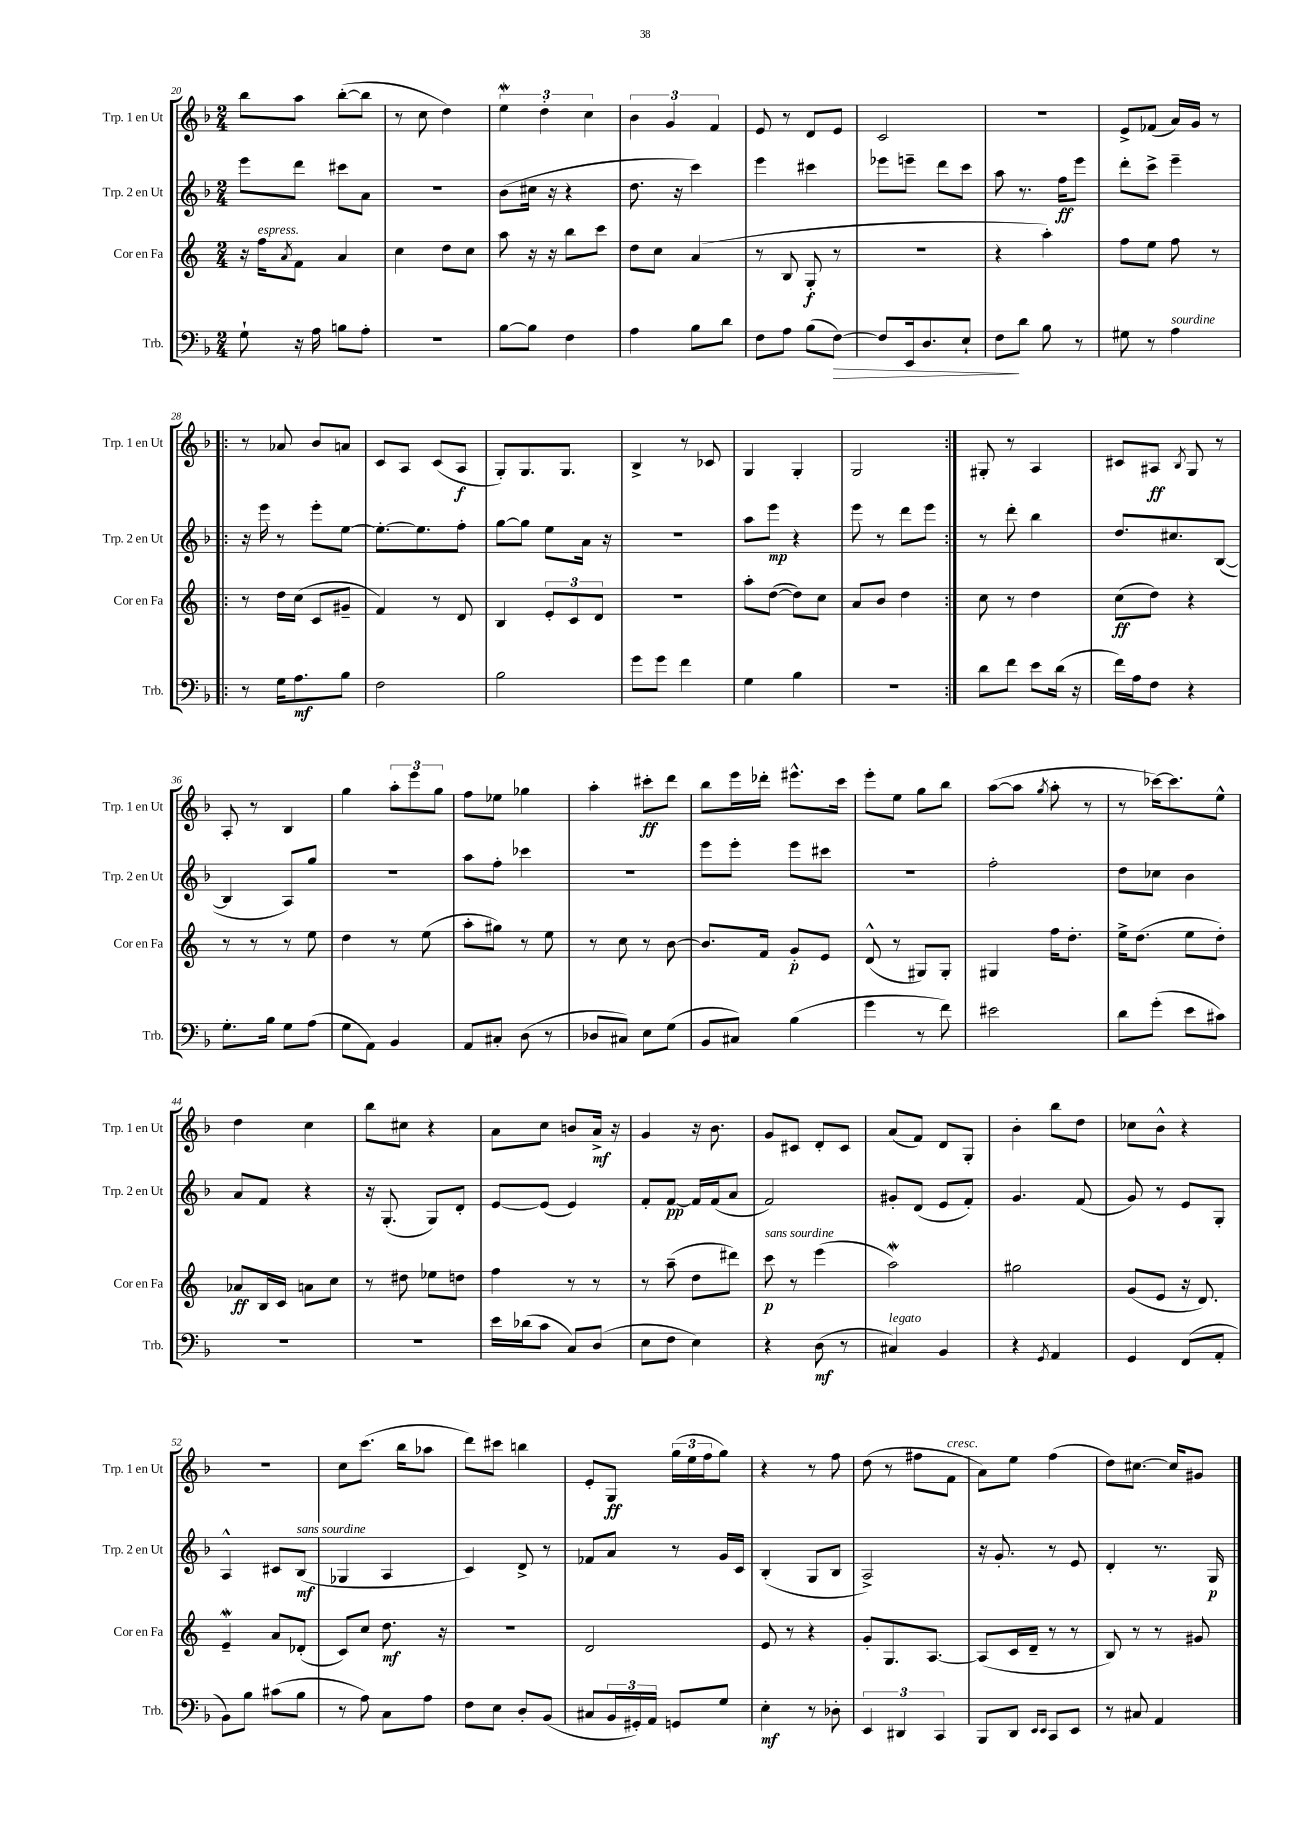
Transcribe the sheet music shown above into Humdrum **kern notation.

**kern	**kern	**kern	**kern
*staff4	*staff3	*staff2	*staff1
*clefF4	*clefG2	*clefG2	*clefG2
*k[b-]	*k[]	*k[b-]	*k[b-]
*M2/4	*M2/4	*M2/4	*M2/4
8G`	16r	8eee	8bb-
.	16ff	.	.
.	8qa	.	.
16r	8f	8ddd	8aa
16A	.	.	.
8B	4a	8ccc#	([8bb-'
8A'	.	8a	8bb-]
=	=	=	=
2r	4cc	2r	8r
.	.	.	8cc
.	8dd	.	4dd)
.	8cc	.	.
=	=	=	=
[8B-	8aa	(8b-	6ee
8B-]	16r	16cc#	.
.	.	.	6dd'
.	16r	16r	.
4F	8bb	4r	.
.	.	.	6cc
.	8ccc	.	.
=	=	=	=
4A	8dd	8.dd	6b-
.	8cc	.	.
.	.	.	6g
.	.	16r	.
8B-	(4a	4ccc)	.
.	.	.	6f
8d	.	.	.
=	=	=	=
8F	8r	4eee	8e
8A	8B	.	8r
(8B-	8G'	4ccc#	8d
[8F)	8r	.	8e
=	=	=	=
8F]	2r	8eee-	2c
16EE	.	8eee~	.
8.D	.	.	.
.	.	8ddd	.
8E`	.	8ccc	.
=	=	=	=
8F	4r	8aa	2r
8d	.	8.r	.
8B-	4aa')	.	.
.	.	16ff	.
8r	.	8eee	.
=	=	=	=
8G#	8ff	8ddd'	8e^
8r	8ee	8ccc^	(8f-
4A	8ff	4eee~	16a)
.	.	.	16g
.	8r	.	8r
=!|:	=!|:	=!|:	=!|:
8r	8r	16r	8r
.	.	16eee	.
16G	16dd	8r	8a-
8.A	(16cc	.	.
.	8c	8eee'	8b-
8B-	8g#~	[8ee	8a
=	=	=	=
2F	4f)	8.ee'_	8c
.	.	.	8A
.	.	8.ee]	.
.	8r	.	(8c
.	8d	8ff'	8A
=	=	=	=
2B-	4B	[8gg	8G')
.	.	8gg]	8.G
.	12e'	8ee	.
.	.	.	8.G
.	12c	.	.
.	.	16a	.
.	12d	.	.
.	.	16r	.
=	=	=	=
8g	2r	2r	4B-^
8g	.	.	.
4f	.	.	8r
.	.	.	8c-
=	=	=	=
4G	8aa'	8aa	4G
.	([8dd	8eee	.
4B-	8dd])	4r	4G'
.	8cc	.	.
=	=	=	=
2r	8a	8eee	2G
.	8b	8r	.
.	4dd	8ddd	.
.	.	8eee	.
=:|!	=:|!	=:|!	=:|!
8d	8cc	8r	8G#'
8f	8r	8ddd'	8r
8e	4dd	4bb-	4A
(16d	.	.	.
16r	.	.	.
=	=	=	=
16f)	(8cc	8.dd	8c#
16A	.	.	.
8F	8dd)	.	8A#
.	.	8.cc#	.
.	.	.	8qB-
4r	4r	.	8G
.	.	([8B-	8r
=	=	=	=
8.G'	8r	4B-]	8A'
.	8r	.	8r
16B-	.	.	.
8G	8r	8A)	4B-
(8A	8ee	8gg	.
=	=	=	=
8G	4dd	2r	4gg
8AA)	.	.	.
4BB-	8r	.	12aa'
.	.	.	12eee
.	(8ee	.	.
.	.	.	12gg
=	=	=	=
8AA	8aa'	8aa	8ff
8C#'	8gg#)	8ff'	8ee-
(8D	8r	4ccc-	4gg-
8r	8ee	.	.
=	=	=	=
8D-	8r	2r	4aa'
8C#)	8cc	.	.
8E	8r	.	8ccc#'
(8G	[8b	.	8ddd
=	=	=	=
8BB-	8.b]	8eee	8bb-
8C#)	.	8eee'	16eee
.	16f	.	16ddd-'
(4B-	8g'	8eee	8.eee#^^
.	8e	8ccc#	.
.	.	.	16ccc
=	=	=	=
4g	(8d^^	2r	8eee'
.	8r	.	8ee
8r	8G#)	.	8gg
8f)	8G#'	.	8bb-
=	=	=	=
2e#	4G#	2ff'	([8aa
.	.	.	8aa]
.	.	.	8qgg
.	16ff	.	8aa'
.	8.dd'	.	.
.	.	.	8r
=	=	=	=
8d	16ee^	8dd	8r
.	(8.dd	.	.
(8g'	.	8cc-	[16ccc-)
.	.	.	8.ccc-]
8e	8ee	4b-	.
8c#)	8dd')	.	8ee^^
=	=	=	=
2r	8a-	8a	4dd
.	16B	8f	.
.	16c	.	.
.	8a	4r	4cc
.	8cc	.	.
=	=	=	=
2r	8r	16r	8bb-
.	.	(8.G'	.
.	8dd#	.	8cc#
.	8ee-	8G)	4r
.	8dd	8d'	.
=	=	=	=
16e	4ff	[8e	8a
(16d-	.	.	.
8c	.	(8e]	8cc
8C)	8r	4e)	8b
(8D	8r	.	16a^
.	.	.	16r
=	=	=	=
8E	8r	8f'	4g
8F	(8aa~	[8f	.
4E)	8dd	16f]	16r
.	.	(16f	8.b-
.	8ddd#)	8a	.
=	=	=	=
4r	8ccc	2f)	8g
.	8r	.	8c#
(8D	(4eee	.	8d'
8r	.	.	8c#
=	=	=	=
4C#)	2aa)	8g#'	(8a
.	.	(8d	8f)
4BB-	.	8e	8d
.	.	8f')	8G'
=	=	=	=
4r	2gg#	4.g	4b-'
8qGG	.	.	.
4AA	.	.	8bb-
.	.	(8f	8dd
=	=	=	=
4GG	(8g	8g)	8cc-
.	8e	8r	8b-^^
(8FF	16r	8e	4r
.	8.d)	.	.
8AA'	.	8G'	.
=	=	=	=
8BB-)	4e~	4A^^	2r
8B-	.	.	.
(8c#	8a	8c#	.
8B-	(8d-'	(8B-	.
=	=	=	=
8r	8c)	4G-	8cc
8A)	8cc	.	(8.ccc
8C	8.dd	4A	.
.	.	.	16bb-
8A	.	.	8aa-
.	16r	.	.
=	=	=	=
8F	2r	4c)	8ddd)
8E	.	.	8ccc#
8D'	.	8d^	4bb
(8BB-	.	8r	.
=	=	=	=
8C#	2d	8f-	8e'
24BB-	.	8a	8G
24GG#')	.	.	.
24AA	.	.	.
8GG	.	8r	(24gg
.	.	.	24ee
.	.	.	24ff
8G	.	16g	8gg)
.	.	16c	.
=	=	=	=
4E'	8e	(4B-'	4r
.	8r	.	.
8r	4r	8G	8r
8D-'	.	8B-	8ff
=	=	=	=
6EE	8g'	2A^)	(8dd
.	8.G	.	8r
6DD#	.	.	.
.	.	.	8ff#
.	[8.A	.	.
6CC	.	.	.
.	.	.	8f
=	=	=	=
8BBB-	(8A]	16r	8a)
.	.	8.g'	.
8DD	16c	.	8ee
.	16d~	.	.
16qqEE	.	.	.
16qqEE	.	.	.
8CC	8r	8r	(4ff
8EE	8r	8e	.
=	=	=	=
8r	8B)	4d'	8dd)
8C#	8r	.	[8.cc#
4AA	8r	8.r	.
.	.	.	16cc#]
.	8g#	.	8g#
.	.	16G	.
==	==	==	==
*-	*-	*-	*-
